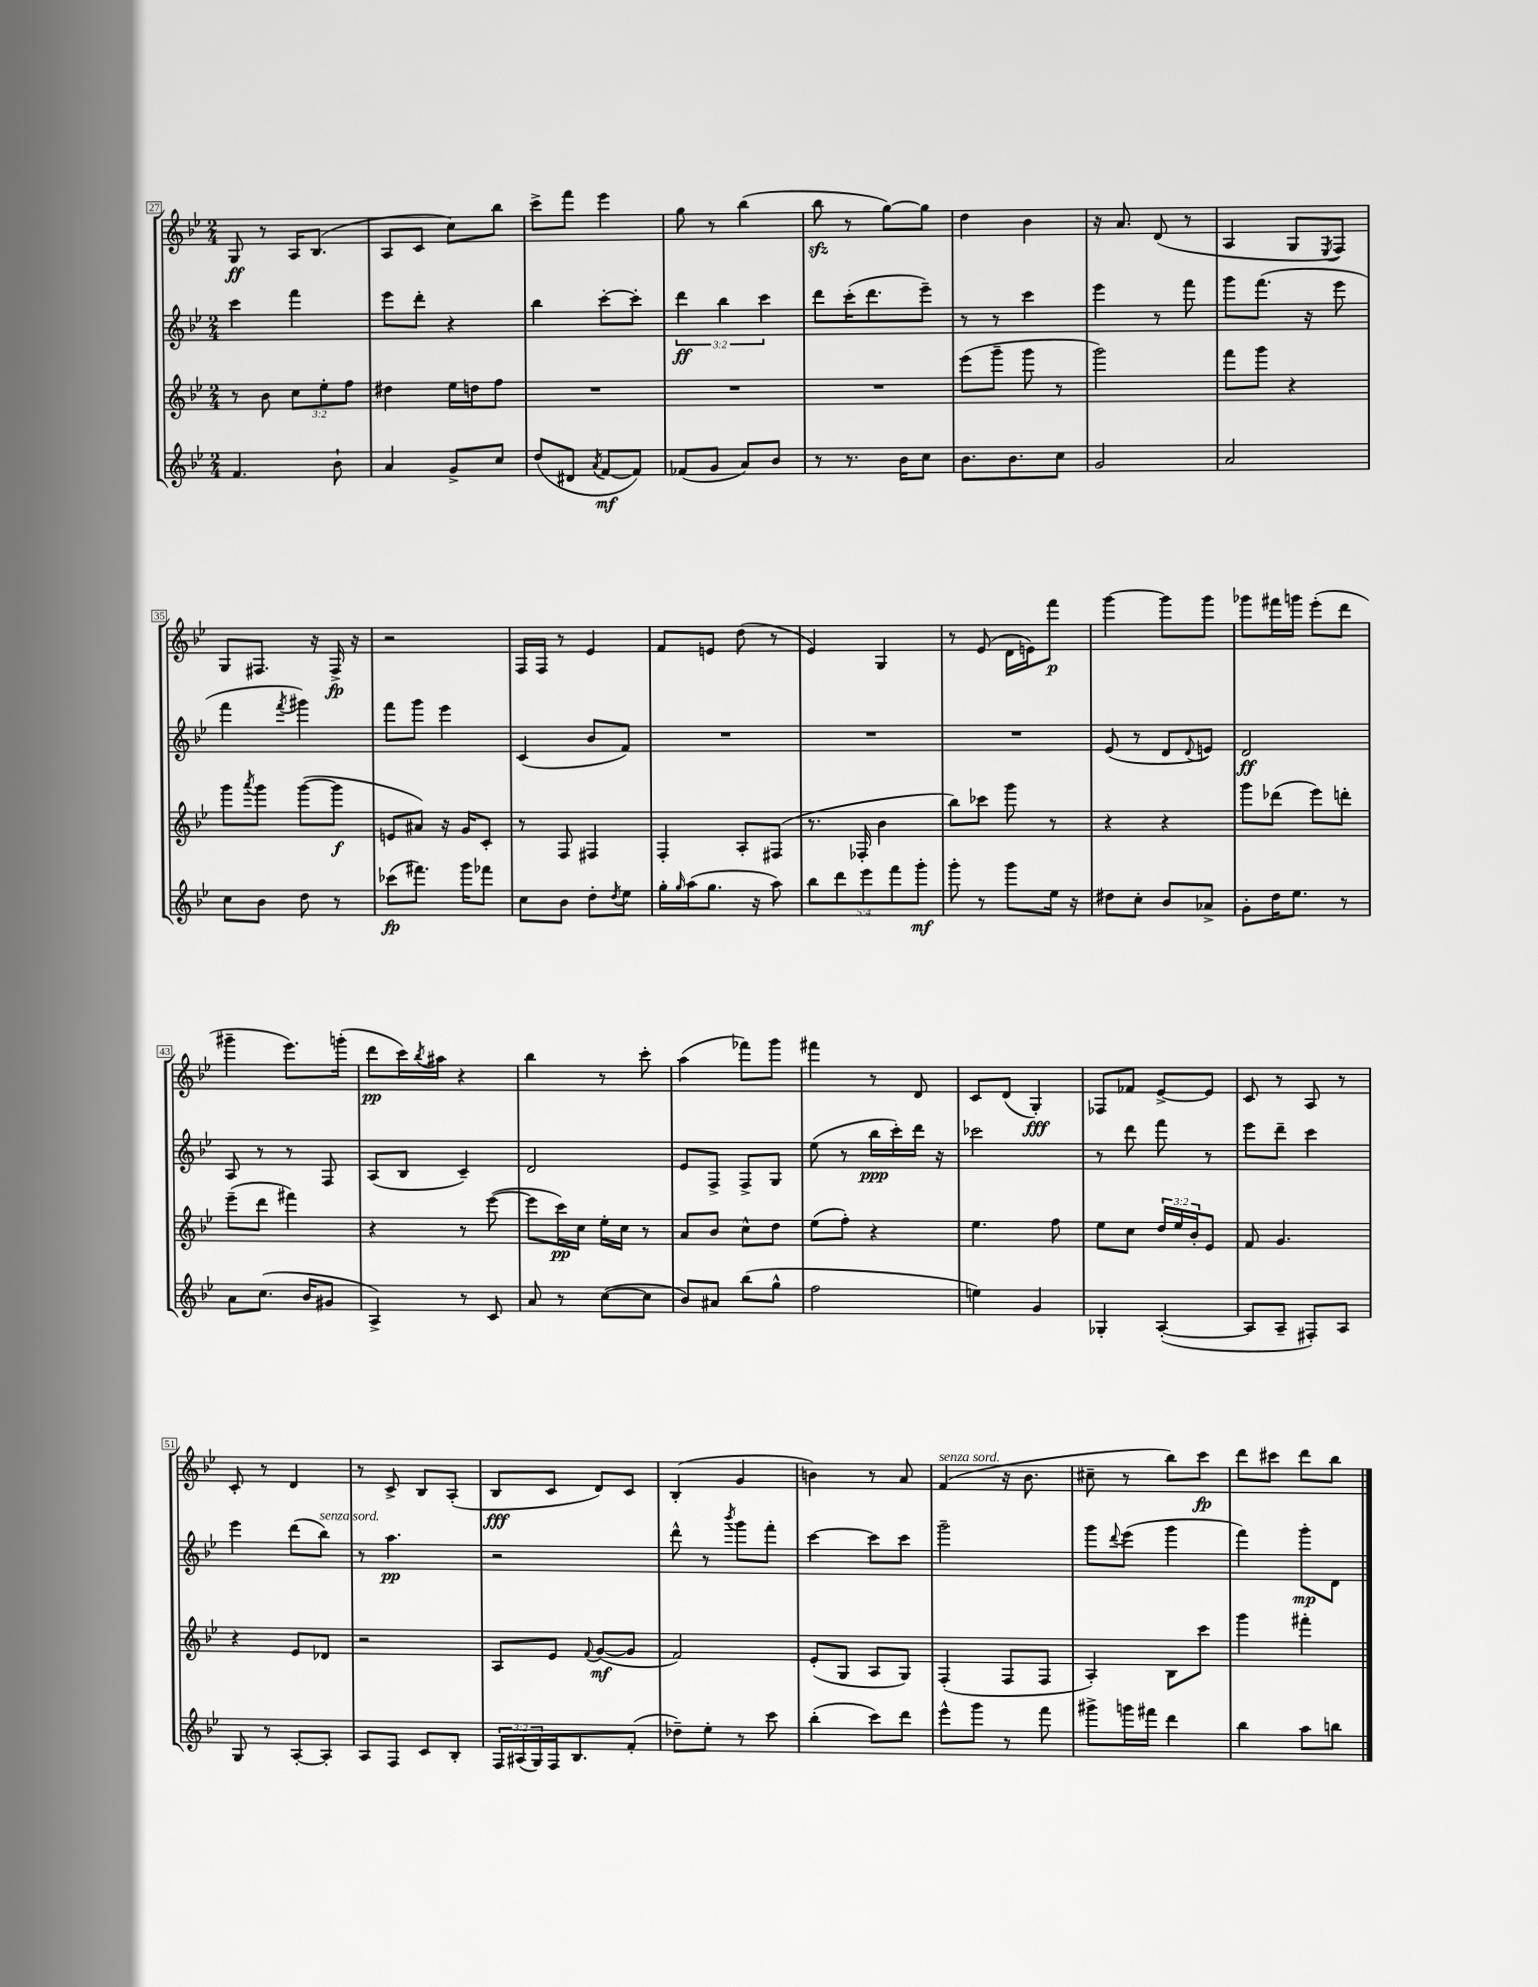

**kern	**dynam	**kern	**dynam	**kern	**dynam	**kern	**dynam
*part4	*part4	*part3	*part3	*part2	*part2	*part1	*part1
*staff4	*staff4	*staff3	*staff3	*staff2	*staff2	*staff1	*staff1
*clefG2	*	*clefG2	*	*clefG2	*	*clefG2	*
*k[b-e-]	*	*k[b-e-]	*	*k[b-e-]	*	*k[b-e-]	*
*M2/4	*	*M2/4	*	*M2/4	*	*M2/4	*
=27	=27	=27	=27	=27	=27	=27	=27
4.f/	.	8r	.	4ccc\	.	8G/	ff
.	.	8b-\	.	.	.	8r	.
.	.	12cc\L	.	4fff\	.	16A/KL	.
.	.	.	.	.	.	(8.B-/J	.
.	.	12ee-'\	.	.	.	.	.
8b-`\	.	.	.	.	.	.	.
.	.	12ff\J	.	.	.	.	.
=28	=28	=28	=28	=28	=28	=28	=28
4a/	.	4dd#X\	.	8eee-\L	.	8A/L	.
.	.	.	.	8ddd'\J	.	8c/J	.
8g^/L	.	16ee-\LL	.	4r	.	8cc\L)	.
.	.	16ddn\J	.	.	.	.	.
8cc/J	.	8ff\J	.	.	.	8bb-\J	.
=29	=29	=29	=29	=29	=29	=29	=29
(8dd/L	.	2r	.	4bb-\	.	8ccc^\L	.
8d#X/J	.	.	.	.	.	8fff\J	.
8qa/	.	.	.	.	.	.	.
[8f/L	mf	.	.	[8ccc'\L	.	4eee-\	.
8f/J])	.	.	.	8ccc'\J]	.	.	.
=30	=30	=30	=30	=30	=30	=30	=30
(8f-X/L	.	2r	.	6ddd\	ff	8gg\	.
8g/J	.	.	.	.	.	8r	.
.	.	.	.	6bb-\	.	.	.
8a/L)	.	.	.	.	.	(4bb-\	.
.	.	.	.	6ccc\	.	.	.
8b-/J	.	.	.	.	.	.	.
=31	=31	=31	=31	=31	=31	=31	=31
8r	.	2r	.	8ddd\L	.	8bb-zz\	.
8.r	.	.	.	(16ccc'\K	.	8r	.
.	.	.	.	8.ddd\	.	.	.
.	.	.	.	.	.	[8gg\L)	.
16b-\KL	.	.	.	.	.	.	.
8cc\J	.	.	.	8eee-~\J)	.	8gg\J]	.
=32	=32	=32	=32	=32	=32	=32	=32
8.b-\L	.	(8eee-\L	.	8r	.	4dd\	.
.	.	8ggg~\J	.	8r	.	.	.
8.b-\	.	.	.	.	.	.	.
.	.	8ggg\	.	4ccc\	.	4b-\	.
8cc\J	.	8r	.	.	.	.	.
=33	=33	=33	=33	=33	=33	=33	=33
2g/	.	2ggg\)	.	4eee-\	.	16r	.
.	.	.	.	.	.	8.a/	.
.	.	.	.	8r	.	(8d/	.
.	.	.	.	8fff\	.	8r	.
=34	=34	=34	=34	=34	=34	=34	=34
2a/	.	8fff\L	.	8ggg\L	.	4A/	.
.	.	8ggg\J	.	(8.fff\J	.	.	.
.	.	4r	.	.	.	8G/L	.
.	.	.	.	16r	.	.	.
.	.	.	.	.	.	8qE-/	.
.	.	.	.	8eee-\	.	8F/J)	.
!!LO:LB:g=z
=35	=35	=35	=35	=35	=35	=35	=35
8cc\L	.	8ggg\L	.	4fff\	.	8G/L	.
.	.	8qaaa/	.	.	.	.	.
8b-\J	.	8ggg\J	.	.	.	8.F#X/J	.
.	.	.	.	8qfff/	.	.	.
8dd\	.	([8ggg\L	.	4ggg#X\)	.	.	.
.	.	.	.	.	.	16r	.
8r	.	8ggg\J]	f	.	.	16F#^/	fp
.	.	.	.	.	.	16r	.
=36	=36	=36	=36	=36	=36	=36	=36
(8ccc-X\L	fp	8en/L	.	8fff\L	.	2r	.
8.fff#X\J)	.	8a#X/J)	.	8ggg\J	.	.	.
.	.	16r	.	4eee-\	.	.	.
16ggg\KL	.	16g/KL	.	.	.	.	.
8fff-X\J	.	8c'/J	.	.	.	.	.
=37	=37	=37	=37	=37	=37	=37	=37
8cc\L	.	8r	.	(4c/	.	16F/LL	.
.	.	.	.	.	.	16F/JJ	.
8b-\J	.	8F/	.	.	.	8r	.
8dd'\L	.	4F#X/	.	8b-/L	.	4e-/	.
8qdd/	.	.	.	.	.	.	.
8ee-\J	.	.	.	8f/J)	.	.	.
=38	=38	=38	=38	=38	=38	=38	=38
16gg'\LL	.	4F'/	.	2r	.	8f/L	.
16qqgg/	.	.	.	.	.	.	.
(16aa\J	.	.	.	.	.	.	.
8.gg\J	.	.	.	.	.	8en/J	.
.	.	8A'/L	.	.	.	(8dd\	.
16r	.	.	.	.	.	.	.
8aa\)	.	(8F#X/J	.	.	.	8r	.
=39	=39	=39	=39	=39	=39	=39	=39
10bb-\L	.	8.r	.	2r	.	4e-/)	.
10ddd\	.	.	.	.	.	.	.
.	.	16F-X'/	.	.	.	.	.
10eee-\	.	.	.	.	.	.	.
.	.	4b-\	.	.	.	4G/	.
10fff\	.	.	.	.	.	.	.
10ggg'\J	mf	.	.	.	.	.	.
=40	=40	=40	=40	=40	=40	=40	=40
8ggg'\	.	8bb-\L)	.	2r	.	8r	.
8r	.	8ccc-X\J	.	.	.	(8e-/	.
8ggg\L	.	8ggg\	.	.	.	16d\LL	.
.	.	.	.	.	.	16en\J)	.
16ee-\Jk	.	8r	.	.	.	8fff\J	p
16r	.	.	.	.	.	.	.
=41	=41	=41	=41	=41	=41	=41	=41
8dd#X\L	.	4r	.	(8e-/	.	[4ggg\	.
8cc'\J	.	.	.	8r	.	.	.
8b-/L	.	4r	.	8d/L	.	8ggg\L]	.
.	.	.	.	8qqd/	.	.	.
8a-X^/J	.	.	.	8en/J)	.	8ggg\J	.
=42	=42	=42	=42	=42	=42	=42	=42
8g'\L	.	8ggg\L	.	2d/	ff	8ggg-X\L	.
16dd\K	.	(8ddd-X\J	.	.	.	16fff#X\L	.
8.ee-\J	.	.	.	.	.	16gggn\JJ	.
.	.	8eee-\L)	.	.	.	(8eee-'\L	.
8r	.	8dddn'\J	.	.	.	8ddd\J	.
!!LO:LB:g=z
=43	=43	=43	=43	=43	=43	=43	=43
8a\L	.	(8eee-~\L	.	8A/	.	4ggg#X~\	.
(8.cc\J	.	8ddd\J	.	8r	.	.	.
.	.	4fff#X\)	.	8r	.	8.eee-\L)	.
16b-/KL	.	.	.	.	.	.	.
8g#X/J	.	.	.	8F/	.	.	.
.	.	.	.	.	.	(16gggn'\Jk	.
=44	=44	=44	=44	=44	=44	=44	=44
4A^/)	.	4r	.	(8A/L	.	8ddd\L	pp
.	.	.	.	8B-/J	.	16ccc\L)	.
.	.	.	.	.	.	8qbb-/	.
.	.	.	.	.	.	16aa#X\JJ	.
8r	.	8r	.	4c~/)	.	4r	.
8c/	.	([8eee-\	.	.	.	.	.
=45	=45	=45	=45	=45	=45	=45	=45
8a/	.	8eee-\L]	.	2d/	.	4bb-\	.
8r	.	16ccc\L)	pp	.	.	.	.
.	.	16cc\JJ	.	.	.	.	.
([8cc\L	.	16ee-'\LL	.	.	.	8r	.
.	.	16cc\JJ	.	.	.	.	.
8cc\J]	.	8r	.	.	.	8ccc'\	.
=46	=46	=46	=46	=46	=46	=46	=46
8b-/L)	.	8a/L	.	8e-/L	.	(4aa\	.
8a#X/J	.	8b-/J	.	8F^/J	.	.	.
(8bb-\L	.	8cc^^\L	.	8F^/L	.	8fff-X\L)	.
8gg^^\J	.	8dd\J	.	8G/J	.	8ggg\J	.
=47	=47	=47	=47	=47	=47	=47	=47
2ff\	.	(8ee-\L	.	(8ee-\	.	4fff#X\	.
.	.	8ff'\J)	.	8r	.	.	.
.	.	4r	.	16bb-\LL	ppp	8r	.
.	.	.	.	16ccc'\)	.	.	.
.	.	.	.	16ddd\JJ	.	8d/	.
.	.	.	.	16r	.	.	.
=48	=48	=48	=48	=48	=48	=48	=48
4een\)	.	4.ee-\	.	2ccc-X\	.	8c/L	.
.	.	.	.	.	.	(8d/J	.
4g/	.	.	.	.	.	4G'/)	fff
.	.	8ff\	.	.	.	.	.
=49	=49	=49	=49	=49	=49	=49	=49
4G-X'/	.	8ee-\L	.	8r	.	8F-X/L	.
.	.	8cc\J	.	8ddd\	.	8f-X/J	.
([4A'/	.	24dd/LL	.	8fff\	.	[8e-^/L	.
.	.	24ee-/	.	.	.	.	.
.	.	24b-'/J	.	.	.	.	.
.	.	8e-/J	.	8r	.	8e-/J]	.
=50	=50	=50	=50	=50	=50	=50	=50
8A/L]	.	8f/	.	8eee-\L	.	8c/	.
8A~/J	.	4.g/	.	8ddd~\J	.	8r	.
8F#X'/L)	.	.	.	4ccc\	.	8A/	.
8A/J	.	.	.	.	.	8r	.
!!LO:LB:g=z
=51	=51	=51	=51	=51	=51	=51	=51
8G/	.	4r	.	4eee-\	.	8c'/	.
8r	.	.	.	.	.	8r	.
[8A'/L	.	8e-/L	.	(8ddd\L	.	4d/	.
!	!	!	!	!LO:TX:a:i:t=senza sord.	!	!	!
8A'/J]	.	8d-X/J	.	8bb-\J)	.	.	.
=52	=52	=52	=52	=52	=52	=52	=52
8A/L	.	2r	.	8r	.	8r	.
8F/J	.	.	.	4.aa\	pp	8c^/	.
8c/L	.	.	.	.	.	8B-/L	.
8B-'/J	.	.	.	.	.	(8A'/J	.
=53	=53	=53	=53	=53	=53	=53	=53
24F/LL	.	8A/L	.	2r	.	8B-/L	fff
(24A#X/	.	.	.	.	.	.	.
24G/)	.	.	.	.	.	.	.
16F/J	.	8e-/J	.	.	.	8c/J	.
8.B-/	.	.	.	.	.	.	.
.	.	8qqf/	.	.	.	.	.
.	.	([8g/L	mf	.	.	8d/L)	.
(8f'/J	.	8g/J]	.	.	.	8c/J	.
=54	=54	=54	=54	=54	=54	=54	=54
8dd-X~\L)	.	2f/)	.	8ddd^^\	.	(4B-'/	.
8ee-'\J	.	.	.	8r	.	.	.
.	.	.	.	8qbbb-/	.	.	.
8r	.	.	.	8ggg\L	.	4g/	.
8ccc\	.	.	.	8fff'\J	.	.	.
=55	=55	=55	=55	=55	=55	=55	=55
(4bb-'\	.	(8e-'/L	.	[4ccc\	.	4bn\)	.
.	.	8G/J	.	.	.	.	.
8ccc\L)	.	8A/L	.	8ccc\L]	.	8r	.
8ddd\J	.	8G/J)	.	8ccc\J	.	8a/	.
=56	=56	=56	=56	=56	=56	=56	=56
!	!	!	!	!	!	!LO:TX:a:i:t=senza sord.	!
8eee-^^\L	.	(4F'/	.	2ggg~\	.	(4f/	.
8ggg\J	.	.	.	.	.	.	.
8r	.	8F/L	.	.	.	16r	.
.	.	.	.	.	.	8.b-\	.
8fff\	.	8F/J	.	.	.	.	.
=57	=57	=57	=57	=57	=57	=57	=57
8ggg#X^\L	.	4A'/)	.	8ggg\L	.	8cc#X~\	.
.	.	.	.	8qqddd/	.	.	.
16gggn\L	.	.	.	(8eee-\J	.	8r	.
16fff#X\JJ	.	.	.	.	.	.	.
4ddd\	.	8B-\L	.	4ggg\	.	8bb-\L)	.
.	.	8ccc\J	.	.	.	8ccc\J	fp
=58	=58	=58	=58	=58	=58	=58	=58
4bb-\	.	4ggg\	.	4fff\)	.	8ddd\L	.
.	.	.	.	.	.	8ccc#X\J	.
8aa\L	.	4fff#X'\	.	8ggg'\L	mp	8ddd\L	.
8bbn\J	.	.	.	8d\J	.	8bb-\J	.
==	==	==	==	==	==	==	==
*-	*-	*-	*-	*-	*-	*-	*-
